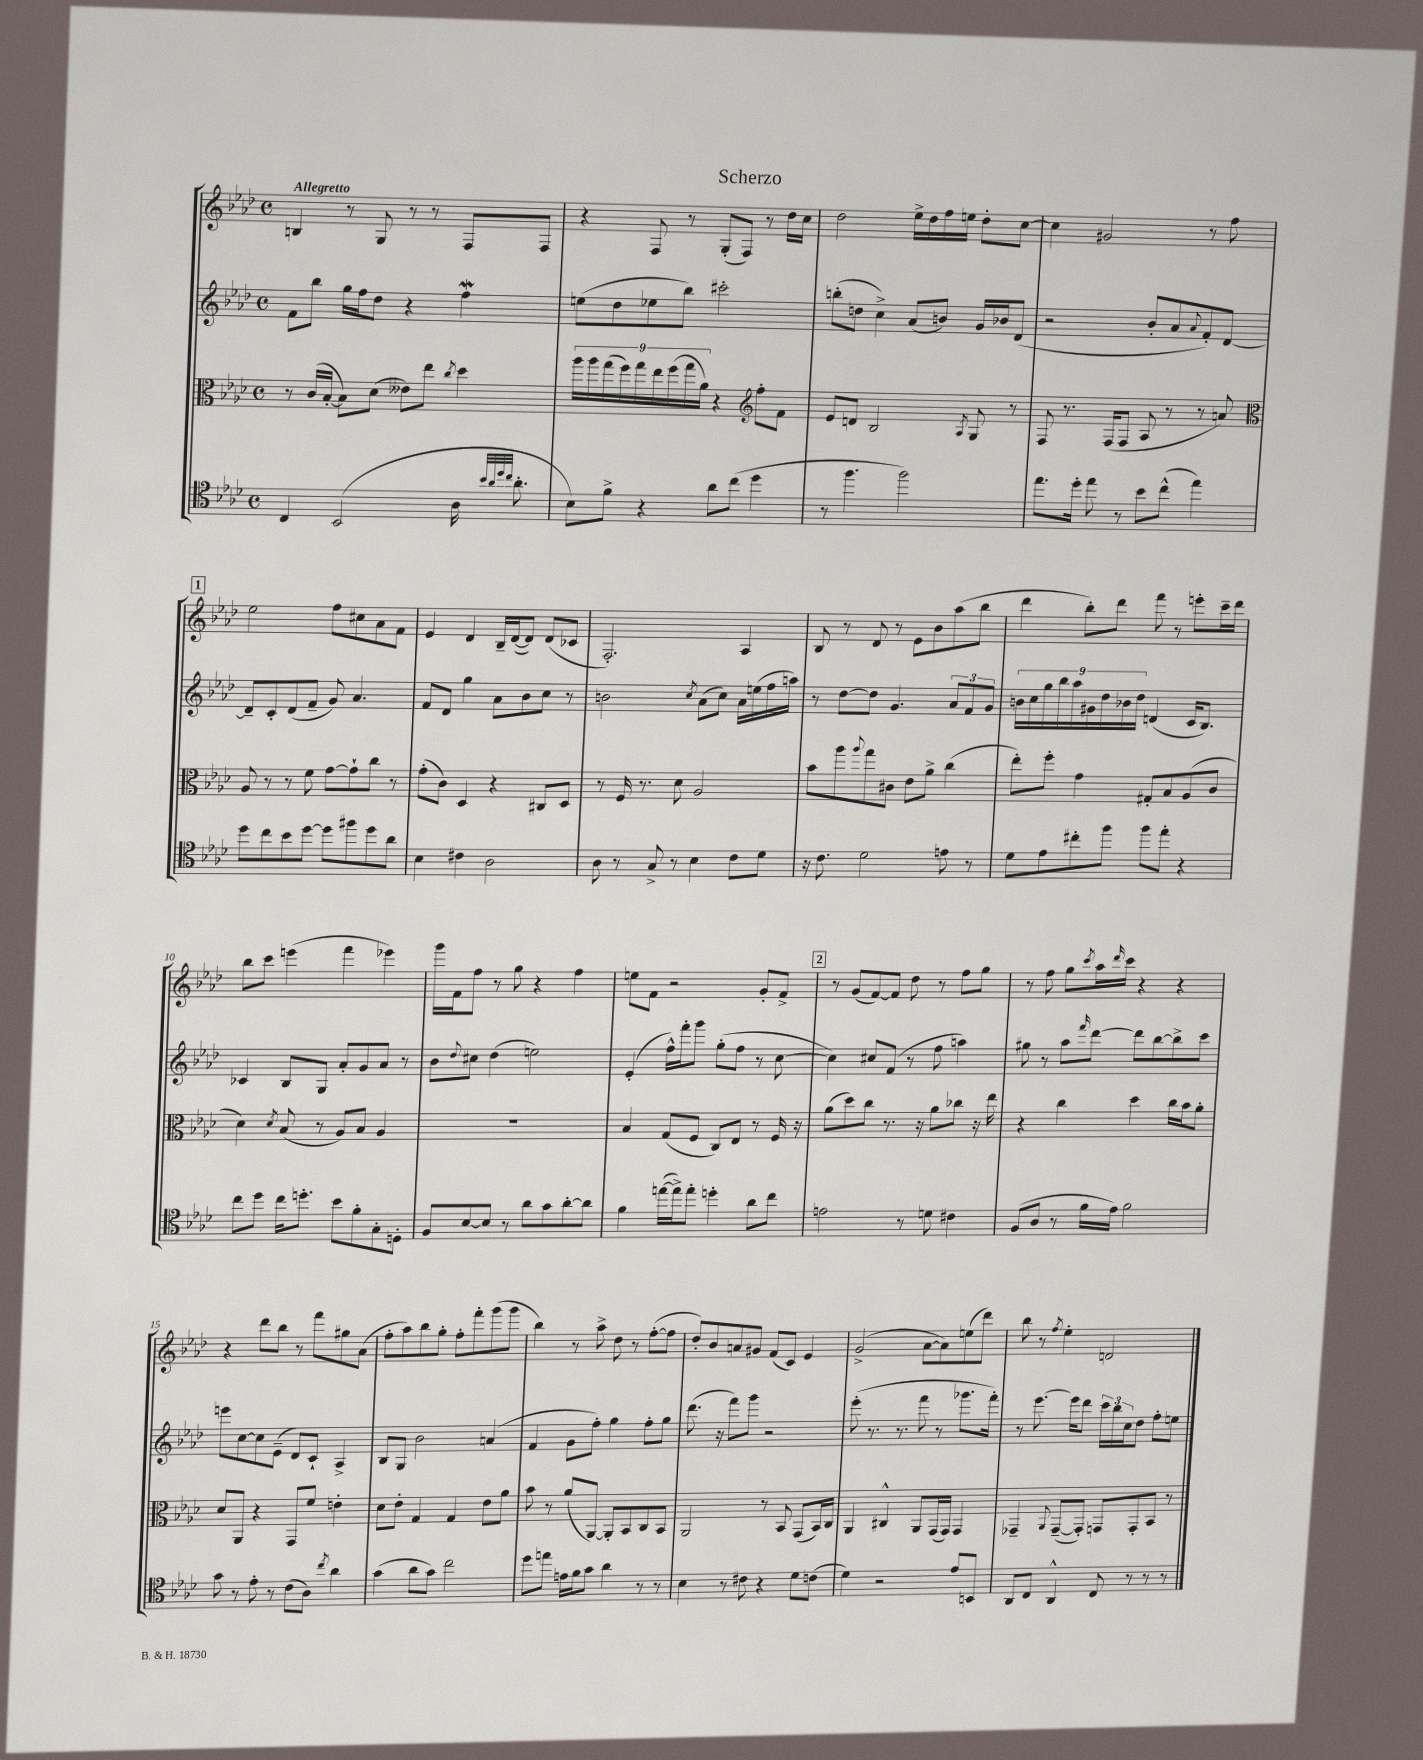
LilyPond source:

\header { title = "Scherzo" }
<<
\new StaffGroup <<
\new Staff = "s0" {
    \clef treble \key aes \major \defaultTimeSignature \time 4/4 \tempo "Allegretto"
    b4 r8 g8 r8 r8 f8 f8 |
    r4 f8 r8 g8-.( f8) r8 des''16 c''16 |
    des''2 ees''16-> des''16 f''16 e''16 des''8-. c''8~ |
    c''4 gis'2 r8 f''8 |
    \mark \markup { \box "1" } ees''2 f''8 cis''8 aes'8 f'8 |
    ees'4 des'4 bes16-- des'16~( des'8) des'8( ces'8 |
    f2.-.) aes4 |
    bes8 r8 des'8 r8 ees'8 bes'8 aes''8( bes''8 |
    des'''4 bes''8-.) des'''8 f'''8 r8 e'''8-. c'''16-- des'''16 |
    bes''8 c'''8 e'''4( f'''4 ees'''4) |
    g'''16 f'16 f''8 r8 g''8 r4 f''4 |
    e''8 f'8 r2 g'8-. f'8-> |
    \mark \markup { \box "2" } r8 g'8( f'8~) f'8 des''8 r8 f''8 g''8 |
    r8 f''8 g''8 \acciaccatura { c'''8 } aes''16 \grace { des'''16 } c'''16 r4 r4 |
    r4 des'''8 bes''8 r8 f'''8 gis''8 aes'8( |
    f''8-. aes''8) bes''8 g''8-. f''8-. f'''8-. g'''8( g'''8 |
    bes''4) r8 aes''8-> des''8 r8 f''8~-.( f''8 |
    des''8-.) bes'8 a'8 gis'8 f'8( c'8) ees'4 |
    g'2->( aes'8~ aes'8) e''8( des'''8) |
    bes''8 r8 \acciaccatura { f''8 } ees''4-. d'2 \bar "|." |
}
\new Staff = "s1" {
    \clef treble \key aes \major \defaultTimeSignature \time 4/4
    f'8 bes''8 g''16 f''16 des''8 r4 f''4\mordent |
    e''8( des''8 ees''8 bes''8) cis'''2-. |
    b''8-.( d''8 c''4->) aes'8( b'8) g'16 bes'16 des'8( |
    r2 bes'8-. aes'8 \appoggiatura { aes'8 } f'8-.) des'8~ |
    \mark \markup { \box "1" } des'8-- c'8-. des'8( f'8-- g'8) aes'4. |
    f'8 des'8 g''4 aes'8 bes'8 c''8 r8 |
    b'2 \acciaccatura { c''8 } aes'8( c''8) aes'16 e''16( f''16 a''16) |
    r8 des''8~ des''8 g'4. \tuplet 3/2 { aes'8 f'8 g'8 } |
    \tuplet 9/8 { b'16 c''16 g''16 bes''16 aes''16 gis'16 des''16 bes'16 des''16 } d'4( c'16 bes8.) |
    ces'4 bes8 g8 aes'8-. g'8 aes'8 r8 |
    bes'8 \appoggiatura { des''8 } cis''8 des''4( e''2) |
    ees'4-.( f''16-^) f'''16-. g'''8 g''8-.( f''8 r8 c''8~ |
    \mark \markup { \box "2" } c''4) cis''8 f'8( r8 f''8 a''4) |
    gis''8 r8 aes''8 \grace { f'''16 } des'''8~ des'''8 bes''8~ bes''8-> c'''8 |
    e'''8 c''8~ c''8 ees'8--( des'8) c'8-! aes4-> |
    bes8 g8 bes'2 a'4( |
    f'4 g'8 f''8-.) g''4 f''8-. g''8 |
    des'''8.( r16 f'''8) g'''8 r2 |
    ees'''8-.( r8. r8. f'''8 r8 ges'''8. f'''16-.) |
    r8 ees'''8.~ ees'''16 des'''8 \tuplet 3/2 { c'''16 bes''16 c''16 } des''8 f''8-. e''8 \bar "|." |
}
\new Staff = "s2" {
    \clef alto \key aes \major \defaultTimeSignature \time 4/4
    r8 c'16( bes16~-. bes8) des'8( eeses'8) ees''8 \acciaccatura { c''8 } des''4 |
    \tuplet 9/8 { aes''16 aes''16 g''16( f''16) g''16 ees''16 f''16( g''16 aes'16) } r4 \clef treble f''8-. f'8 |
    ees'8 d'8 bes2 \acciaccatura { aes8 } g8 r8 |
    f8 r8. f16( f8 aes8 r8 r8 a'8) |
    \mark \markup { \box "1" } \clef alto aes8 r8 r8 f'8 g'8~ g'8-! c''8 r8 |
    g'8-.( c'8) des4 r4 cis8 des8 |
    r8 f16 r8. des'8 aes2 |
    bes'8 aes''8 \appoggiatura { aes''8 } g''8 cis'8 ees'8 aes'8-> c''4( |
    ees''8-.) f''8-. g'4 gis8-. bes8 aes8( c'8 |
    des'4) \acciaccatura { des'8 } bes8( r8 aes8) bes8 aes4 |
    R1 |
    bes4 g8( f8 c8) ees8 r8 f16 r16 |
    \mark \markup { \box "2" } aes'8( des''8) c''8 r8. r16 aes'8 ces''8 r16 ees''16 |
    r4 c''4 des''4 c''16 bes'16 aes'8-. |
    des'8 aes,8 r4 g,8 f'8 e'4-. |
    des'8 ees'8-. g4 g4 ees'8 aes'8 |
    bes'8 r8 aes'8( aes,8~) aes,8-. bes,8 c8 bes,8 |
    aes,2 r8 bes,8 g,8( bes,16) c16 |
    aes,4 cis4-^ aes,8 g,16( g,16) g,4 |
    ges,4-- \appoggiatura { aes,8 } ges,8~--( ges,8-.) g,8 g,8-. bes,8 r8 \bar "|." |
}
\new Staff = "s3" {
    \clef tenor \key aes \major \defaultTimeSignature \time 4/4
    c4 bes,2( aes16 \grace { bes'32 aes'32 des''32 c''32 } aes'8.-. |
    bes8) f'8-> r4 aes'8 c''8( des''4 |
    r8 f''4. f''2) |
    ees''8. des''16-. ees''8 r8 bes'8 c''8-^( ees''4) |
    \mark \markup { \box "1" } des''8 c''8 bes'8 des''8~ des''8 fis''8 des''8 aes'8 |
    bes4 cis'4 aes2 |
    aes8 r8 g8-> r8 bes4 c'8 des'8 |
    r16 c'8. des'2 e'8 r8 |
    des'8 ees'8 cis''8-. f''8 f''8 ees''8-. r4 |
    c''8 des''8 c''16 d''8.-. bes'8 f'8-. g8-. d8-. |
    f8 bes8~ bes8 r8 aes'8 g'8 aes'8~-. aes'8 |
    f'4 e''16~( e''16->) e''8-. d''4-. aes'8 c''8 |
    \mark \markup { \box "2" } e'2 r8 d'8 cis'4 |
    f8( aes8 r8 f'16 ees'16) f'2 |
    g'8 r8 ees'8-. r8 c'8( aes8) \acciaccatura { c''8 } aes'4 |
    g'4( aes'8 g'8) c''2 |
    des''8 e''8 e'16 f'16 g'8 aes'4 r8 r8 |
    bes4 r8 cis'8 r4 des'8 c'8( |
    des'4) r2 ees'8 b,8 |
    aes,8 c8 aes,4-^ c8 r8 r8 r8 \bar "|." |
}
>>
>>
